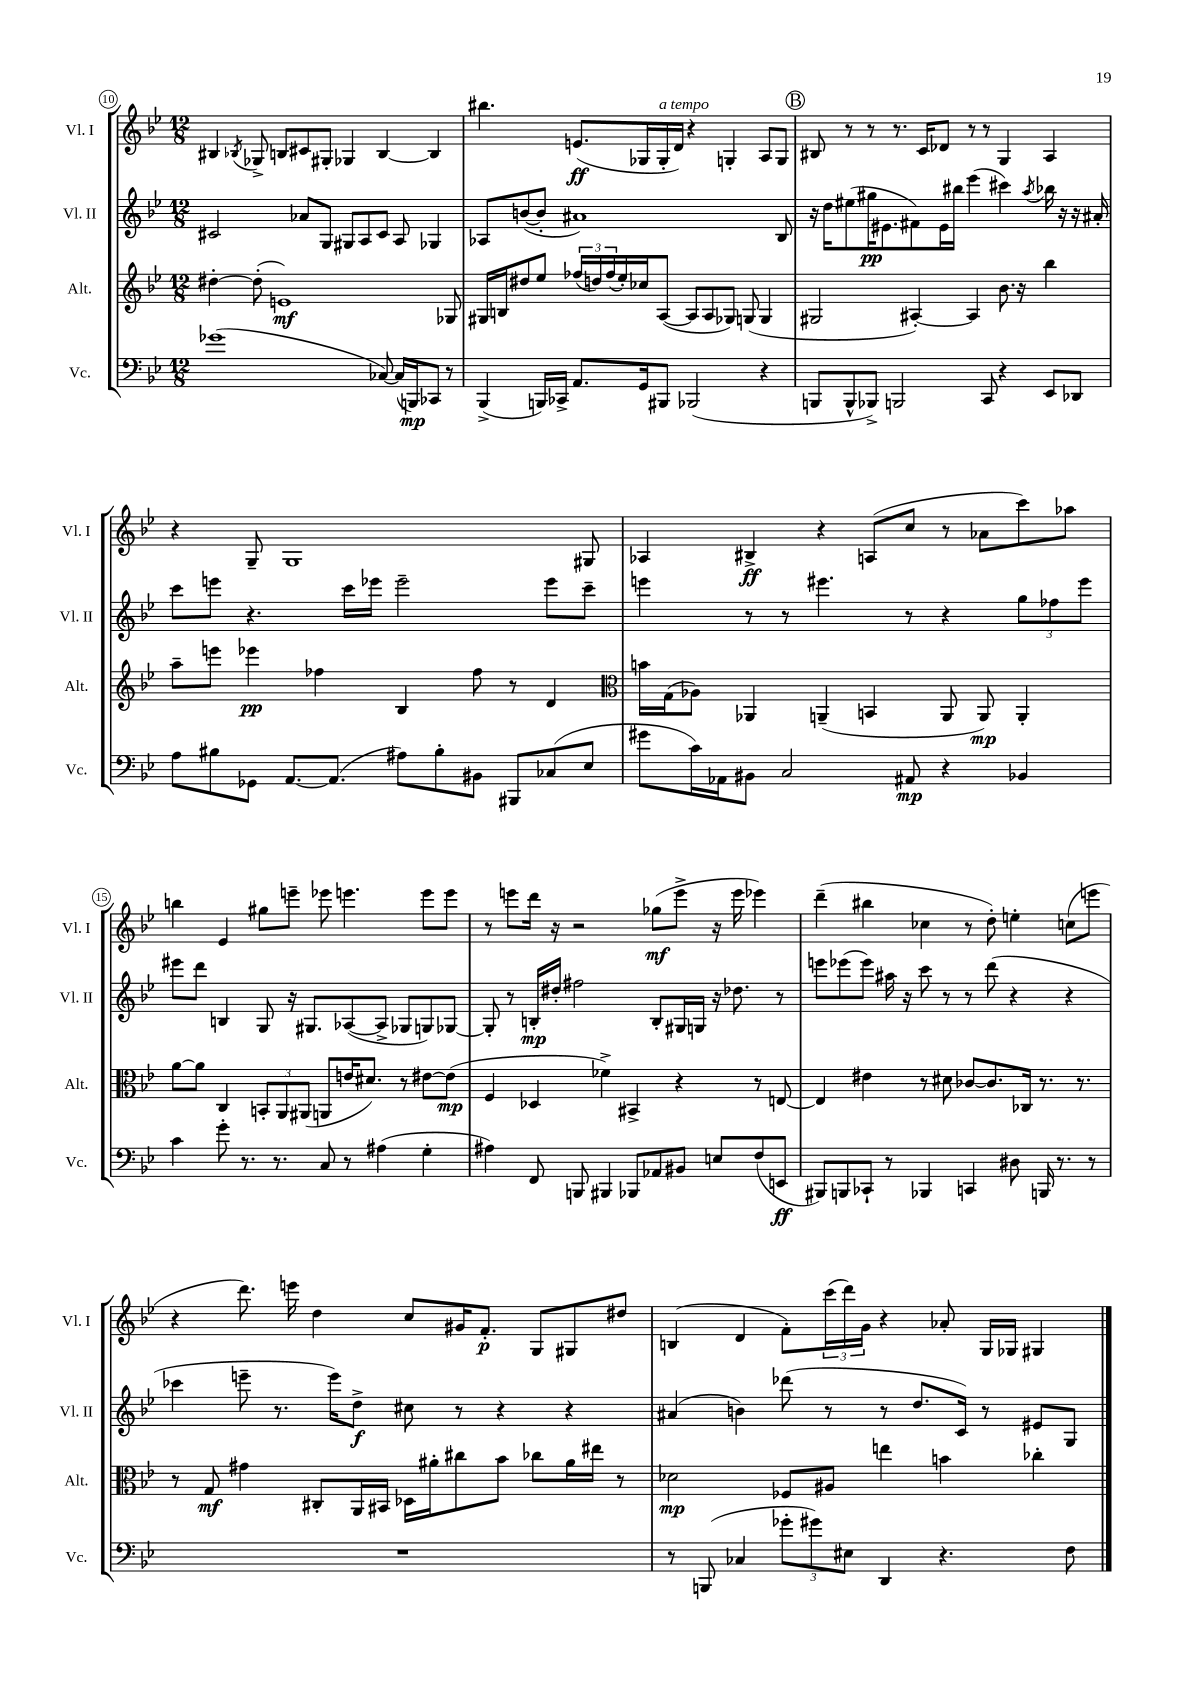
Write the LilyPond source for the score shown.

<<
\new StaffGroup <<
\new Staff = "s0" \with { instrumentName = "Vl. I" shortInstrumentName = "Vl. I" } {
    \clef treble \key bes \major \numericTimeSignature \time 12/8
    bis4 \acciaccatura { bes8 } ges8-> b8 cis'8 gis8-. ges4 b4~ b4 |
    bis''4. e'8.\ff( ges16 ges16-.^\markup { \italic "a tempo" } d'16) r4 g4-. a8 g8 |
    \mark \markup { \circle "B" } bis8 r8 r8 r8. c'16 des'8 r8 r8 g4 a4 |
    r4 g8-- g1 gis8 |
    aes4 bis4->\ff r4 a8( c''8 r8 aes'8 c'''8) aes''8 |
    b''4 ees'4 gis''8 e'''8-- ees'''8 e'''4. e'''8 e'''8 |
    r8 e'''8 d'''16 r16 r2 ges''8\mf( e'''8-> r16 e'''16 ees'''4) |
    d'''4--( bis''4 ces''4 r8 d''8-.) e''4-. c''8( e'''8 |
    r4 d'''8.) e'''16 d''4 c''8 gis'16 f'8.-.\p g8 gis8 dis''8 |
    b4( d'4 f'8-.) \tuplet 3/2 { c'''16( d'''16) g'16 } r4 aes'8-. g16 ges16 gis4 \bar "|." |
}
\new Staff = "s1" \with { instrumentName = "Vl. II" shortInstrumentName = "Vl. II" } {
    \clef treble \key bes \major \numericTimeSignature \time 12/8
    cis'2 aes'8 g8 gis8 a8 cis'8 a8 ges4 |
    aes8 b'8~( b'8-. ais'1) bes8 |
    \mark \markup { \circle "B" } r16 d''16 eis''8( gis''16\pp eis'8. fis'8) eis'16 bis''16 ees'''4( cis'''4) \acciaccatura { a''8 } bes''16 r16 r16 ais'16-. |
    c'''8 e'''8 r4. c'''16 ees'''16 ees'''2-- ees'''8 c'''8-- |
    e'''4 r8 r8 eis'''4. r8 r4 \tuplet 3/2 { g''8 fes''8 eis'''8 } |
    eis'''8 d'''8 b4 g8 r16 gis8. aes8~( aes8-> ges8 g8) ges8~ |
    ges8-. r8 b16-.\mp dis''16-. fis''2 b8-. gis16 g16 r16 des''8. r8 |
    e'''8 ees'''8( ees'''8) ais''16 r16 c'''8 r8 r8 d'''8( r4 r4 |
    ces'''4 e'''8-- r8. e'''16) d''8->\f cis''8 r8 r4 r4 |
    ais'4( b'4) des'''8( r8 r8 d''8. c'16) r8 eis'8 g8 \bar "|." |
}
\new Staff = "s2" \with { instrumentName = "Alt." shortInstrumentName = "Alt." } {
    \clef treble \key bes \major \numericTimeSignature \time 12/8
    dis''4~-. dis''8-.( e'1\mf) ges8 |
    gis16 b16 dis''8 ees''8 \tuplet 3/2 { fes''16( d''16) fes''16( } ees''16-.) ces''16 a8~( a8 a8 ges8) g8( g4 |
    \mark \markup { \circle "B" } gis2 ais4~-.) ais4 bes'8. r16 bes''4 |
    a''8-- e'''8 ees'''4\pp fes''4 bes4 fes''8 r8 d'4 |
    \clef alto b'16 g16( aes8) aes,4 a,4--( b,4 a,8 a,8\mp) a,4-. |
    a'8~ a'8 c4 \tuplet 3/2 { b,8-. a,8 ais,8( } a,8 e'16 dis'8.) r8 eis'8~ eis'8\mp( |
    f4 des4 fes'4->) bis,4-> r4 r8 e8~ |
    e4 eis'4 r8 dis'8 ces'8~ ces'8. ces16 r8. r8. |
    r8 g8\mf gis'4 cis8-. a,16 bis,16 des16 ais'16-. cis''8 bes'8 ces''8 ais'16 eis''16 r8 |
    des'2\mp fes8 ais8 e''4 b'4 ces''4-. \bar "|." |
}
\new Staff = "s3" \with { instrumentName = "Vc." shortInstrumentName = "Vc." } {
    \clef bass \key bes \major \numericTimeSignature \time 12/8
    ges'1( ces8~) ces16( b,,16\mp) ces,8 r8 |
    bes,,4->( b,,16) ces,16-> a,8. g,16 bis,,8 bes,,2( r4 |
    \mark \markup { \circle "B" } b,,8 b,,8-^ bes,,8->) b,,2 c,8 r4 ees,8 des,8 |
    a8 bis8 ges,8 a,8.~ a,8.( ais8) bis8-. bis,8 bis,,8 ces8( ees8 |
    gis'8 c'16) aes,16 bis,8 c2 ais,8\mp r4 bes,4 |
    c'4 g'8-. r8. r8. c8 r8 ais4( g4-. |
    ais4) f,8 b,,8 bis,,4 bes,,8 aes,8 bis,8 e8 f8( e,8\ff |
    bis,,8) b,,8 ces,8-! r8 bes,,4 c,4 dis8 b,,16 r8. r8 |
    R1. |
    r8 b,,8( ces4 \tuplet 3/2 { ges'8-. gis'8) eis8 } d,4 r4. f8 \bar "|." |
}
>>
>>
\layout { \context { \Score currentBarNumber = #10 \override BarNumber.break-visibility = ##(#f #t #t) barNumberVisibility = #(every-nth-bar-number-visible 5) \override BarNumber.stencil = #(make-stencil-circler 0.1 0.3 ly:text-interface::print) } }
